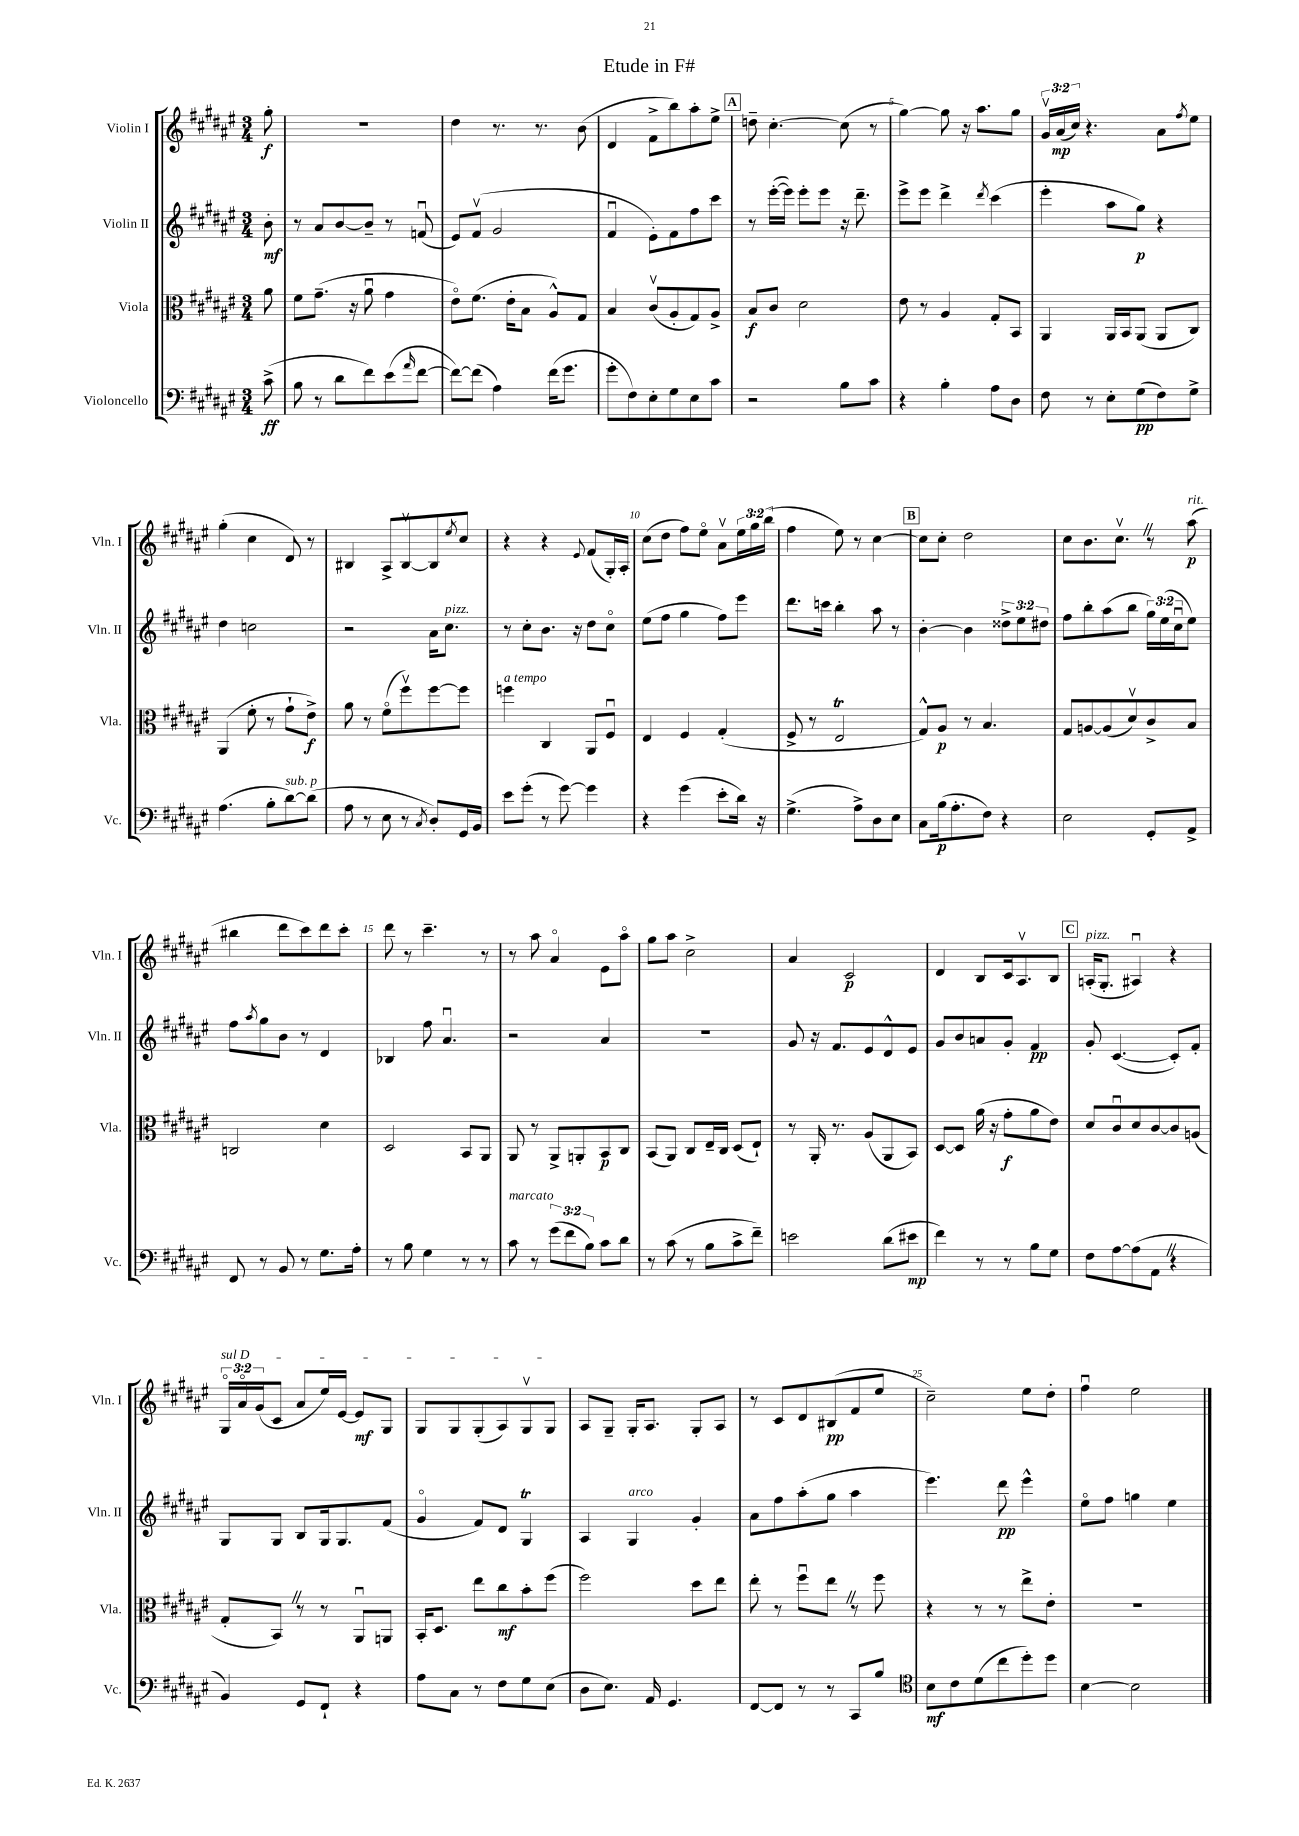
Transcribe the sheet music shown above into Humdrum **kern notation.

**kern	**kern	**kern	**kern
*staff4	*staff3	*staff2	*staff1
*clefF4	*clefC3	*clefG2	*clefG2
*k[f#c#g#d#a#e#]	*k[f#c#g#d#a#e#]	*k[f#c#g#d#a#e#]	*k[f#c#g#d#a#e#]
*M3/4	*M3/4	*M3/4	*M3/4
(8c#^	8a#	8b'	8gg#'
=	=	=	=
8B	8f#	8r	2.r
8r	(8.g#~	8a#	.
8d#	.	[8b	.
.	16r	.	.
8f#)	8a#u	8b~]	.
(8e#	4g#	8r	.
16qqa#	.	.	.
[8f#	.	(8fu	.
=	=	=	=
8f#_)	8e#o)	8e#)	4dd#
(8f#]	(8.f#	(8f#v	.
4A#)	.	2g#	8.r
.	16e#'	.	.
.	8B	.	.
.	.	.	8.r
(16f#	8A#^^)	.	.
8.g#	.	.	.
.	8G#	.	(8b
=	=	=	=
8g#'	4B	4f#u	4d#
8F#)	.	.	.
8E#'	(8c#v	8e#')	8f#^
8G#	8A#'	8f#	8bb)
8E#	8G#)	8ff#	8aa#'
8c#	8A#^	8ccc#	8ee#^
=	=	=	=
2r	8B	8r	8dd~
.	8c#	([16eee#'	[4.cc#'
.	.	16eee#])	.
.	2d#	8eee#'	.
.	.	8eee#	.
8B	.	16r	(8cc#]
.	.	8.ddd#~	.
8c#	.	.	8r
=	=	=	=
4r	8e#	8eee#^	[4gg#)
.	8r	8eee#	.
4B'	4A#	4ddd#^	8gg#]
.	.	.	16r
.	.	.	8.aa#
.	.	8qddd#	.
8A#	8G#'	(4ccc#	.
8D#	8BB	.	8gg#
=	=	=	=
8F#	4AA#	4eee#'	24g#v
.	.	.	(24a#
.	.	.	24cc#)
8r	.	.	4.r
8E#'	16AA#	8aa#	.
.	16BB	.	.
(8G#	(8AA#	8gg#)	.
8F#)	8AA#	4r	8a#
.	.	.	8qff#
8G#^	8C#)	.	8ee#
=	=	=	=
(4.A#	(4AA#	4dd#	(4gg#'
.	8f#'	2cc	4cc#
8B'	8r	.	.
[8d#)	8g#`	.	8d#)
(8d#]	8e#^)	.	8r
=	=	=	=
8A#	8a#	2r	4B#
8r	8r	.	.
8E#	(8f#o	.	8A#^
8r	8ff#v)	.	[8B#v
8qC#	.	.	.
8D#')	[8ff#	16a#	8B#]
.	.	8.cc#	.
.	.	.	8qee#
16GG#	8ff#]	.	8cc#
16BB	.	.	.
=	=	=	=
8e#	4ff	8r	4r
(8g#'	.	8cc#'	.
8r	4C#	8.b	4r
[8g#)	.	.	.
.	.	16r	.
.	.	.	8qqe#
4g#]	8AA#	8dd#	(8f#
.	8F#u	8cc#o	16G#')
.	.	.	16A#'
=	=	=	=
4r	4E#	(8ee#	(8cc#
.	.	8ff#	8dd#
(4g#	4F#	4gg#	8ff#)
.	.	.	8ee#o
8e#'	(4G#'	8ff#)	8a#v
16d#)	.	8eee#	24ee#
.	.	.	24gg#
16r	.	.	.
.	.	.	(24bb
=	=	=	=
(4.G#^	8F#^	8.ddd#	4ff#
.	8r	.	.
.	.	16ccc	.
.	2E#	4bb'	8ee#)
8A#^)	.	.	8r
8D#	.	8aa#	[4cc#
8E#	.	8r	.
=	=	=	=
8C#	8G#^^)	[4b'	8cc#]
(16B	8A#	.	8cc#'
8.A#'	.	.	.
.	8r	4b]	2dd#
8F#)	4.B	.	.
4r	.	12dd##^	.
.	.	12ee#	.
.	.	12dd#	.
=	=	=	=
2E#	8G#	8ff#	8cc#
.	[8A	8bb'	8.b
.	(8A]	(8aa#	.
.	.	.	8.cc#v
.	8d#v)	8bb	.
8GG#'	8c#^	24gg#)	8r
.	.	(24ee#	.
.	.	24cc#u	.
8AA#^	8B	8ee#)	(8aa#
=	=	=	=
8FF#	2C	8ff#	4bb#
.	.	8qaa#	.
8r	.	8gg#	.
8BB	.	8b	8ddd#
8r	.	8r	8ccc#)
8.G#	4d#	4d#	8ddd#
.	.	.	8ccc#'
16A#'	.	.	.
=	=	=	=
8r	2D#	4B-	8ddd#
8B	.	.	8r
4G#	.	8ff#	4.ccc#~
.	.	4.a#u	.
8r	8BB	.	.
8r	8AA#	.	8r
=	=	=	=
8c#	8AA#	2r	8r
8r	8r	.	8aa#
(12g#	8AA#^	.	4a#o
12f#	.	.	.
.	8AA'	.	.
12B)	.	.	.
8c#	8BB	4a#	8e#
8d#	8C#	.	8aa#o
=	=	=	=
8r	(8BB	2.r	8gg#
(8c#	8AA#)	.	8aa#
8r	8C#	.	2cc#^
8B	16E#~	.	.
.	16C#	.	.
8c#^	(8D#	.	.
8f#~)	8E#`)	.	.
=	=	=	=
2e	8r	8g#	4a#
.	16AA#'	16r	.
.	8.r	8.f#	.
.	.	.	2c#
.	(8A#	8e#	.
(8d#	8AA#	8d#^^	.
8e#	8BB)	8e#	.
=	=	=	=
4f#)	[8D#	8g#	4d#
.	8D#]	8b	.
8r	(16a#	8a	8B
.	16r	.	.
8r	8g#'	8g#'	16c#
.	.	.	8.A#v
8B	8a#	4f#	.
8G#	8e#)	.	8B
=	=	=	=
8F#	8d#	8g#'	(16A'
.	.	.	8.G#'
[8A#	8c#u	([4.c#	.
(8A#]	8d#	.	4A#u)
8AA#	[8c#	.	.
4r	8c#]	8c#'])	4r
.	(8A	8f#'	.
=	=	=	=
4BB)	8G#'	8G#	24G#o
.	.	.	24a#o
.	.	.	(24g#
.	8BB)	8G#	8c#
8GG#	8r	8B	8a#
8FF#`	8r	16G#	16ee#)
.	.	8.G#	[16e#
4r	8AA#u	.	8e#]
.	8AA	(8f#	8G#
=	=	=	=
8A#	16BB'	4g#o	8G#
.	8.D#	.	.
8C#	.	.	8G#
8r	8ee#	8f#)	(8G#'
8F#	8cc#	8d#	8A#)
8G#	8b'	4G#	8G#v
(8E#	(8ff#	.	8G#
=	=	=	=
8D#	2ff#)	4A#	8A#
8.E#)	.	.	8G#~
.	.	4G#	16G#'
16AA#	.	.	8.A#
4.GG#	.	.	.
.	8dd#	4g#'	8G#'
.	8ee#	.	8A#
=	=	=	=
[8FF#	8ee#'	8a#	8r
8FF#]	8r	8ff#	8c#
8r	8ff#u	(8aa#'	8d#
8r	8ee#	8gg#	(8B#
8CC#	8r	4aa#	8f#
8B	8ff#	.	8ee#
=	=	=	=
*clefC4	*	*	*
8B	4r	4.eee#)	2cc#~)
8c#	.	.	.
(8d#	8r	.	.
8cc#	8r	8ddd#	.
8dd#')	8ee#^	4eee#^^	8ee#
8dd#	8e#'	.	8dd#'
=	=	=	=
[4B	2.r	8ee#o	4ff#u
.	.	8ff#	.
2B]	.	4gg	2ee#
.	.	4ee#	.
==	==	==	==
*-	*-	*-	*-
